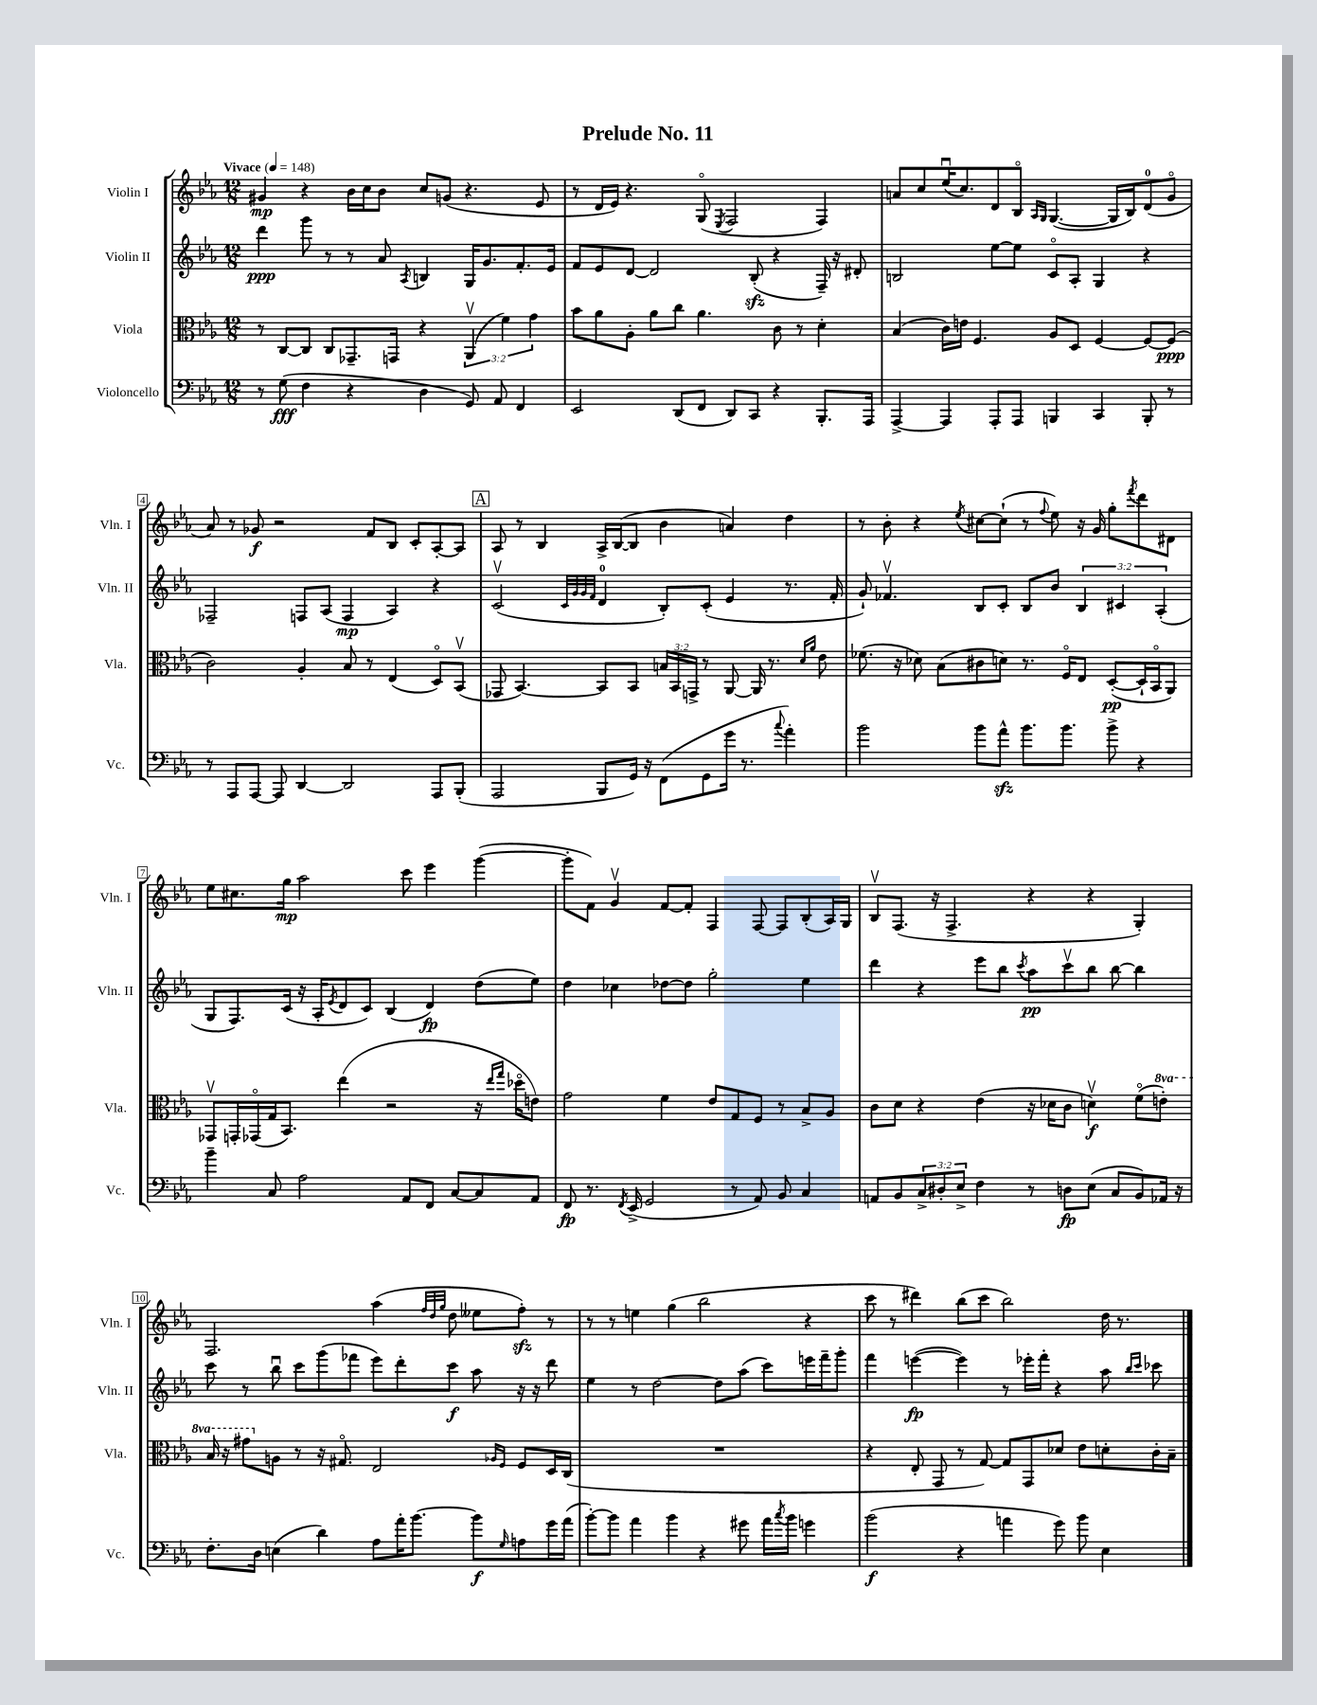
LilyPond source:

\header { title = "Prelude No. 11" }
<<
\new StaffGroup <<
\new Staff = "s0" \with { instrumentName = "Violin I" shortInstrumentName = "Vln. I" } {
    \clef treble \key ees \major \numericTimeSignature \time 12/8 \tempo "Vivace" 4 = 148
    gis'4\mp r4 bes'16 c''16 bes'8 c''8 g'8( r4. ees'8 |
    r8 d'16 ees'16) r4. g8\flageolet( \acciaccatura { ees8 } f2 f4) |
    a'8 c''8 ees''16\downbow( c''8.) d'8 bes8\flageolet \grace { aes16 g16 } g4.~( g16 bes16) d'8-0( g'8\flageolet |
    aes'8) r8 ges'8\f r2 f'8 bes8 c'8-. aes8~-. aes8 |
    \mark \markup { \box "A" } aes8 r8 bes4 aes16-> bes16~( bes8 bes'4 a'4) d''4 |
    r8 bes'8-. r4 \acciaccatura { ees''8 } cis''8~ cis''8-!( r8 \appoggiatura { f''8 } ees''8) r16 g'16 g''8-. \acciaccatura { f'''8 } d'''8 dis'8 |
    ees''8 cis''8. g''16\mp aes''2 c'''8 ees'''4 g'''4~( |
    g'''8-. f'8) g'4\upbow f'8~ f'8-. f4 f8~ f8 bes8-.( aes16) g16 |
    bes8\upbow f8.( r16 f4.-> r4 r4 g4-.) |
    f2. aes''4( \grace { f''32 d''32 g''32 } d''8 eeses''8 f''8-.\sfz) r8 |
    r8 r8 e''4 g''4( bes''2 r4 |
    c'''8 r8 dis'''4) bes''8( c'''8 bes''2) d''16 r8. \bar "|." |
}
\new Staff = "s1" \with { instrumentName = "Violin II" shortInstrumentName = "Vln. II" } {
    \clef treble \key ees \major \numericTimeSignature \time 12/8 \override Staff.TupletNumber.text = #tuplet-number::calc-fraction-text
    d'''4\ppp g'''8 r8 r8 aes'8 \acciaccatura { aes8 } b4 g16 g'8. f'8.-. ees'16 |
    f'8 ees'8 d'8~ d'2 bes8-.\sfz( r4 f16--) r16 dis'8-. |
    b2 ees''8~ ees''8 c'8\flageolet aes8-. g4 r4 |
    fes2-- f8 aes8( f4\mp aes4) r4 |
    \mark \markup { \box "A" } c'2\upbow( \grace { c'32 g'32 g'32 f'32 } d'4-0 bes8-.) c'8-.( ees'4 r8. f'16-. |
    g'8-!) fes'4.\upbow bes8 c'8-. bes8 bes'8 \tuplet 3/2 { bes4 cis'4 aes4-.( } |
    g8 f8.) c'16( r16 aes16-. \acciaccatura { ees'8 } d'8 c'8) bes4( d'4\fp) d''8( ees''8) |
    d''4 ces''4 des''8~ des''8 g''2-. ees''4 |
    d'''4 r4 ees'''8 bes''8 \acciaccatura { c'''8 } aes''8\pp c'''8\upbow bes''8 bes''8~ bes''4 |
    c'''8 r8 bes''8\downbow c'''8 g'''8( fes'''8 ees'''8) d'''8-. c'''8\f aes''8 r16 r16 d'''8 |
    ees''4 r8 d''2~ d''8 aes''8( c'''8) e'''16 f'''16-- g'''8-. |
    f'''4 e'''4~\fp( e'''4) r8 ees'''16-. f'''16-. r4 aes''8 \grace { bes''16 c'''16 } ces'''8 \bar "|." |
}
\new Staff = "s2" \with { instrumentName = "Viola" shortInstrumentName = "Vla." } {
    \clef alto \key ees \major \numericTimeSignature \time 12/8 \override Staff.TupletNumber.text = #tuplet-number::calc-fraction-text \set Staff.ottavationMarkups = #ottavation-simple-ordinals
    r8 c8~ c8 c8 ges,8.-- g,16 r4 \tuplet 3/2 { aes,4\upbow( f'4) g'4 } |
    bes'8 aes'8 aes8-. aes'8 c''8 aes'4. c'8 r8 d'4-. |
    bes4( c'16) e'16 f4. aes8 d8 f4~ f8~ f8\ppp( |
    c'2) aes4-. bes8 r8 ees4( d8\flageolet) bes,8\upbow( |
    \mark \markup { \box "A" } ges,8 bes,4.~) bes,8 bes,8 \tuplet 3/2 { b16 bes,16 g,16-> } r8 aes,8~ aes,16 r8. \grace { d'16 aes'16 } ees'8 |
    fes'8.( r16 des'8) bes8( cis'8 d'8) r8. f16\flageolet ees8 d8~-.\pp( d16-! bes,16\flageolet aes,8) |
    ges,8\upbow g,16-. ges,16\flageolet( g16 bes,8.) ees''4( r2 r16 \grace { ees''16 g''16 } des''16\flageolet e'8) |
    g'2 f'4 ees'8 g8 f8 r8 bes8-> aes8 |
    c'8 d'8 r4 ees'4( r16 des'16 c'8 d'4\upbow\f) f'8\flageolet( \ottava #1 e''8-.) |
    bes'16 r16 gis''8 \ottava #0 a8 r8 r16 gis8.\flageolet ees2 \grace { aes16 f16 } f8 d16 c16( |
    R1. |
    r4 ees8-. g,8 r8 g8~) g8 g,8 des'8 ees'8 d'8-. c'16-. bes16-- \bar "|." |
}
\new Staff = "s3" \with { instrumentName = "Violoncello" shortInstrumentName = "Vc." } {
    \clef bass \key ees \major \numericTimeSignature \time 12/8 \override Staff.TupletNumber.text = #tuplet-number::calc-fraction-text
    r8 g8\fff( f4 r4 d4 g,8) aes,8 f,4 |
    ees,2 d,8( f,8 d,8) c,8 r4 bes,,8.-. aes,,16 |
    aes,,4~-> aes,,4 aes,,8-. aes,,8 b,,4 c,4 b,,8-. r8 |
    r8 aes,,8 aes,,8~ aes,,8 d,4~ d,2 aes,,8 bes,,8-.( |
    \mark \markup { \box "A" } aes,,2 bes,,8 g,16) r16 f,8( g,8 g'16 r8. \appoggiatura { c''8 } aes'4-.) |
    bes'2 bes'8 aes'8-^\sfz bes'8. bes'8. bes'8-> r4 |
    bes'4-- c8 aes2 aes,8 f,8 c8~ c8 aes,8 |
    f,8\fp r8. \acciaccatura { f,8 } ees,16->( g,2 r8 aes,8) bes,8 c4 |
    a,8 bes,8 \tuplet 3/2 { c8-> dis8-. ees8-> } f4 r8 d8\fp ees8( c8 bes,8) aes,16 r16 |
    f8.-. d16 e4( d'4) aes8 aes'16-. bes'8.~ bes'8\f \grace { g16 } a8 g'16 aes'16( |
    bes'8~-.) bes'8 aes'4 bes'4 r4 gis'8 aes'16 \acciaccatura { c''8 } bes'16 g'4 |
    bes'2\f( r4 a'4 g'8) bes'8 ees4 \bar "|." |
}
>>
>>
\layout { \context { \Score \override BarNumber.stencil = #(make-stencil-boxer 0.1 0.3 ly:text-interface::print) } }
